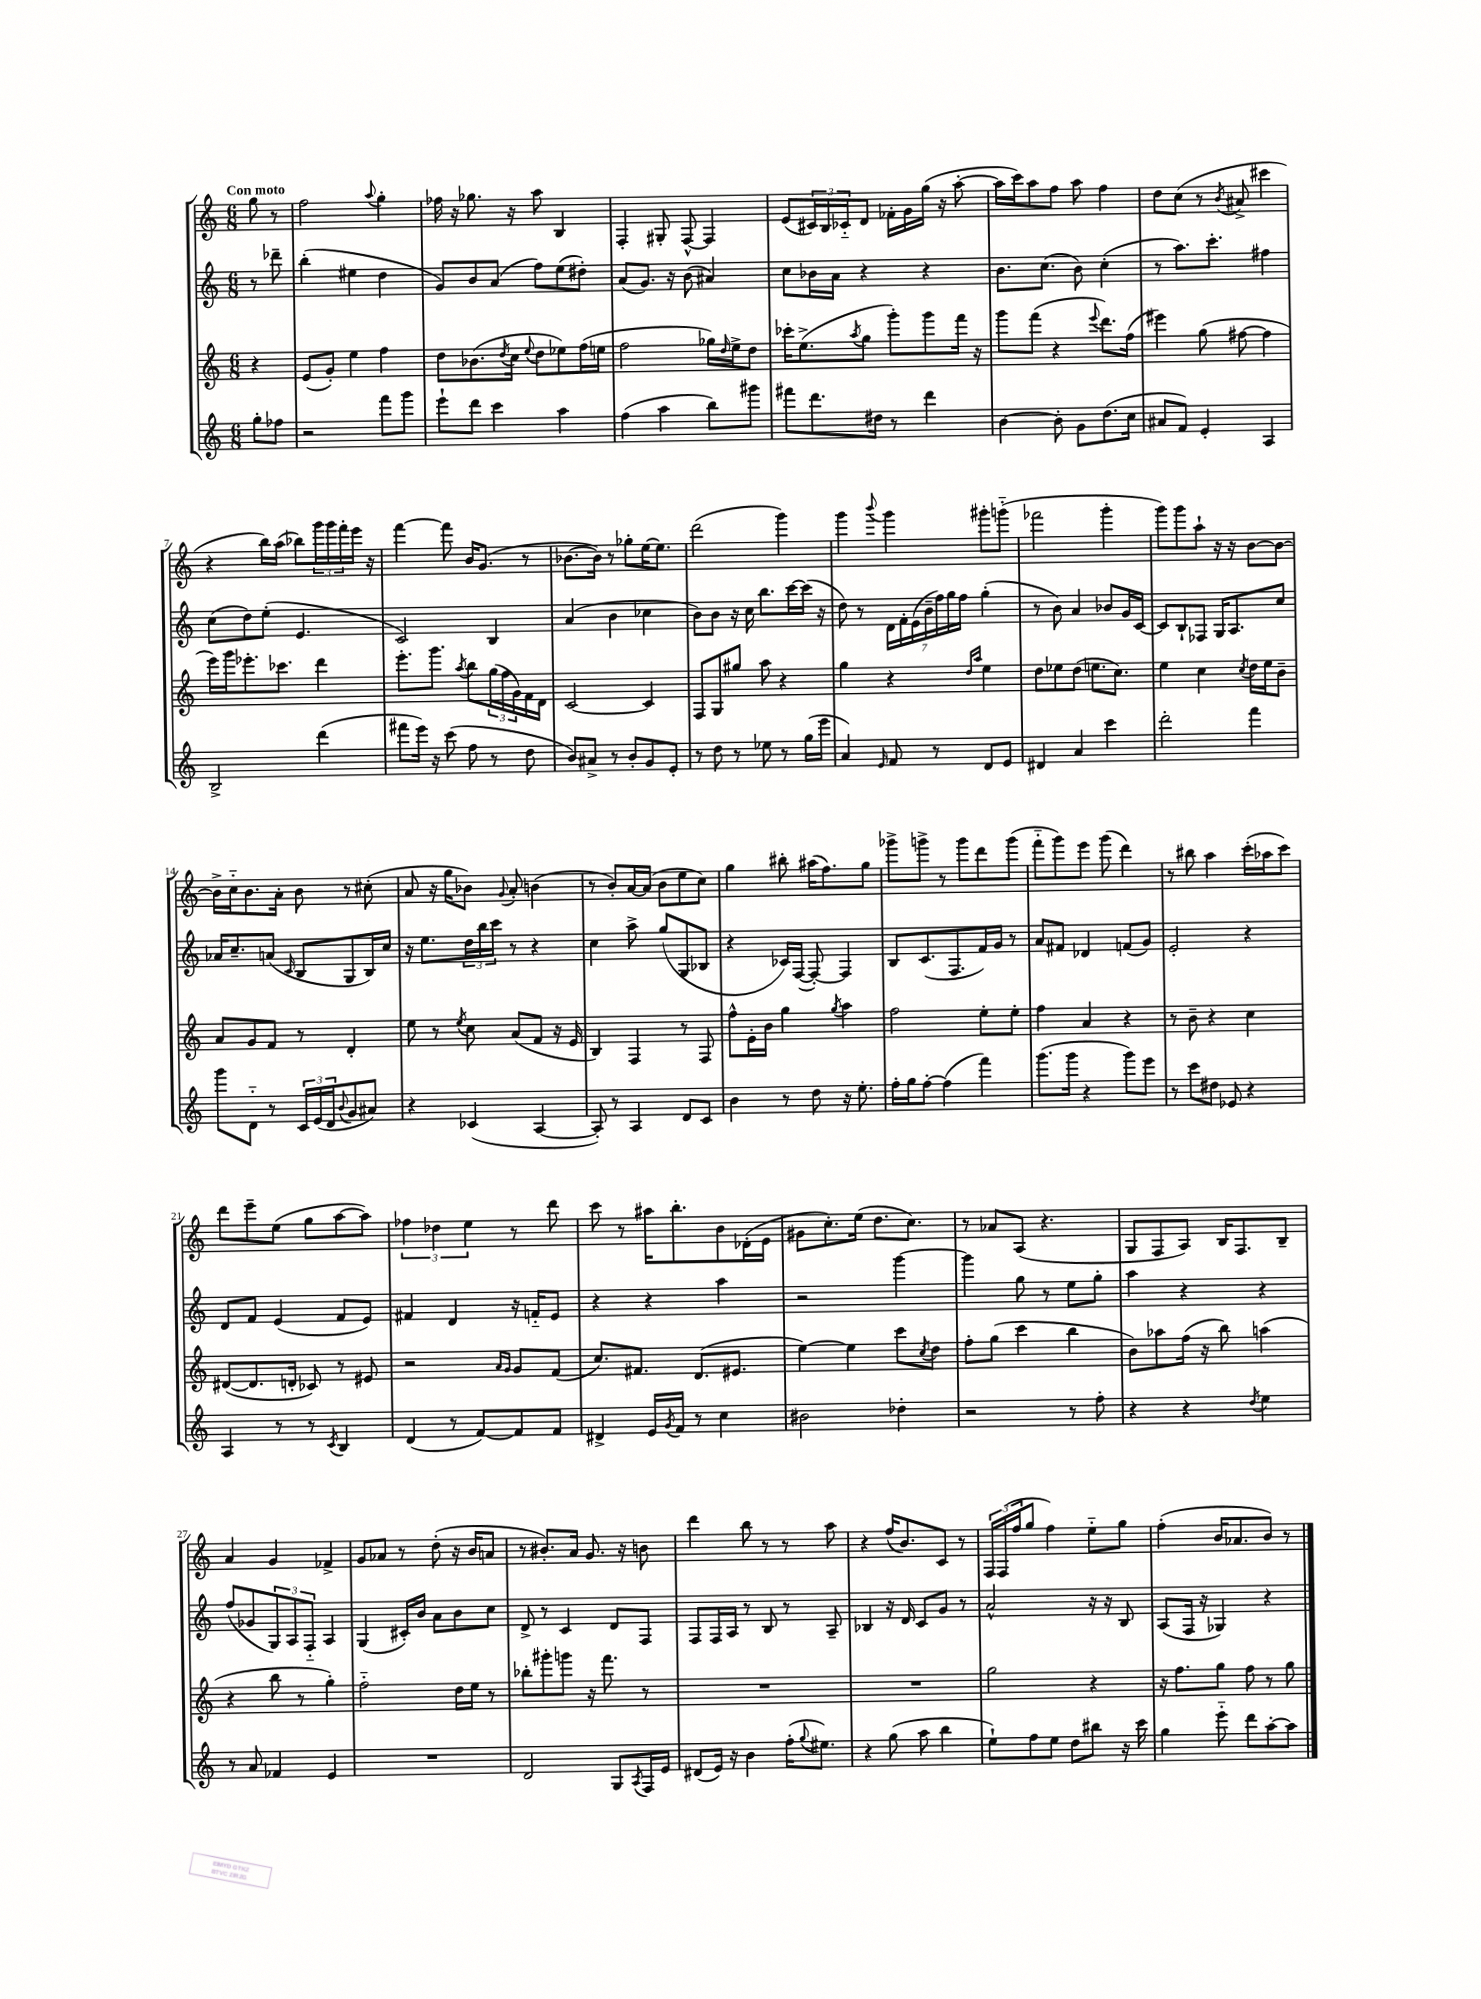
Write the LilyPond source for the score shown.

<<
\new StaffGroup <<
\new Staff = "s0" {
    \clef treble \key c \major \numericTimeSignature \time 6/8 \partial 4 \tempo "Con moto"
    g''8 r8 |
    f''2 \appoggiatura { a''8 } g''4-. |
    fes''16 r16 ges''8. r16 a''8 b4 |
    f4-. gis8-. f8~-^ f4 |
    e'8( \tuplet 3/2 { cis'16) b16 ces'16-_ } d'8 fes'16-. g'16 g''16( r16 a''8~-. |
    a''16 c'''16) a''8 f''8 a''8 f''4 |
    d''8 c''8( r8 \acciaccatura { b'8 } ais'8-> cis'''4 |
    r4 b''16) a''16( bes''8) \tuplet 3/2 { g'''16 g'''16 f'''16-. } e'''16 r16 |
    f'''4~ f'''8 b'16 g'8.( r8 |
    bes'8.~ bes'16) r8 ges''8-. e''16~ e''8. |
    d'''2( g'''4) |
    g'''4 \appoggiatura { b'''8 } g'''4 gis'''8-. g'''8-_( |
    fes'''2 g'''4-. |
    g'''8) g'''8 a''8-! r16 r16 b'8~ b'8~ |
    b'16-> c''16-_ b'8. a'16-. b'8 r8 cis''8-.( |
    a'8 r16 g''16 bes'8) \appoggiatura { g'8 } a'8-. b'4( |
    r8 b'8-.) a'16~ a'16( b'8 e''8 c''8) |
    g''4 bis''8-. ais''16( f''8.) g''8 |
    ges'''8-> g'''8-> r8 g'''8 d'''8 g'''8( |
    f'''8-_ g'''8) e'''8 g'''8( d'''4) |
    r8 bis''8 a''4 c'''16-.( aes''16 c'''8) |
    d'''8 e'''8-- e''8( g''8 a''8~ a''8) |
    \tuplet 3/2 { fes''4 des''4 e''4 } r8 d'''8 |
    c'''8 r8 ais''16 b''8.-. b'8 des'16-.( e'16 |
    gis'8 c''8.-.) e''16( d''8. c''8.) |
    r8 aes'8 a8( r4. |
    g8 f8 a8) b16 f8. b8-- |
    a'4 g'4 fes'4-> |
    g'8 aes'8 r8 d''8-.( r16 b'16 a'8 |
    r8 bis'8.-.) a'16 g'8. r16 b'8 |
    d'''4 b''8 r8 r8 a''8 |
    r4 f''16( b'8.) c'8 r8 |
    \tuplet 3/2 { f16 f16( f''16 } g''8 f''4) e''8-_ g''8 |
    f''4-.( b'16 aes'8. b'8) r8 \bar "|." |
}
\new Staff = "s1" {
    \clef treble \key c \major \numericTimeSignature \time 6/8 \partial 4
    r8 des'''8-- |
    b''4-.( eis''4 d''4 |
    g'8) b'8 a'8( f''8) e''8( dis''8-.) |
    a'8( g'8.) r16 b'8( ais'4) |
    c''8 bes'16 a'16 r4 r4 |
    b'8. c''8.( b'8) c''4-.( |
    r8 a''8.) c'''8.-. fis''4 |
    c''8( d''8) e''8-.( e'4. |
    c'2) b4 |
    a'4( b'4 ces''4 |
    b'8) b'8 r16 c''16 b''8. c'''16~ c'''16( r16 |
    d''8) r8 \tuplet 7/4 { d'16 f'16-. e'16( b'16-- f''16) g''16 f''16 } g''4-.( |
    r8 b'8) a'4 bes'8 g'16 c'16~ |
    c'8 b8-! fes8 g16 a8. c''8 |
    aes'16 c''8.-- a'8( \grace { c'16 } b8 g8 b16) c''16 |
    r16 e''8. \tuplet 3/2 { d''16 b''16 c'''16 } r8 r4 |
    c''4 a''8-> g''8( g8 bes8 |
    r4 ces'16) f16~( f8~-.) f4 |
    b8 c'8.( f8. f'16) g'16 r8 |
    a'8 fis'8 des'4 f'8( g'8) |
    e'2-. r4 |
    d'8 f'8 e'4( f'8 e'8) |
    fis'4 d'4 r16 f'16-_ e'8 |
    r4 r4 a''4 |
    r2 g'''4~ |
    g'''4 g''8 r8 e''8 g''8-. |
    a''4 r4 r4 |
    f''8( ges'8 \tuplet 3/2 { g8) a8 f8-_ } a4 |
    g4( cis'16-.) b'16 a'8 b'8 c''8 |
    d'8-> r8 c'4 d'8 f8 |
    f8 f16 a16 r8 b8 r8 a8-- |
    bes4 r16 d'16 c'8 g'8 r8 |
    a'2-^ r16 r16 b8 |
    a8( f16 r16 ges4) r4 \bar "|." |
}
\new Staff = "s2" {
    \clef treble \key c \major \numericTimeSignature \time 6/8 \partial 4
    r4 |
    e'8( g'8-.) e''4 f''4 |
    d''8 bes'8.( \acciaccatura { d''8 } c''16 \appoggiatura { e''8 } d''8 ees''8) f''16( e''16 |
    f''2 ges''16) \grace { d''16 } e''16-> d''8 |
    ces'''16-. e''8.->( \acciaccatura { a''8 } g''8 g'''8-.) g'''8 f'''16 r16 |
    g'''8 f'''8( r4 \appoggiatura { e'''8 } d'''8.) f''16( |
    eis'''4) g''8( fis''8~ fis''4 |
    e'''16) g'''16 ees'''8.-. ces'''8. d'''4 |
    e'''8.-. g'''8. \acciaccatura { a''8 } b''8 \tuplet 3/2 { g''16( f''16 g'16) } f'16 d'16 |
    c'2~ c'4 |
    f8 g8 gis''8 a''8 r4 |
    g''4 r4 \grace { d''16 a''16 } e''4 |
    d''8 ees''8 d''8( e''8. c''8.) |
    e''4 c''4 \acciaccatura { c''8 } d''16 e''16 b'8-- |
    a'8 g'8 f'8 r8 d'4-. |
    e''8 r8 \acciaccatura { e''8 } c''8 a'8( f'8 r16 e'16 |
    b4) f4 r8 f8 |
    f''8-^ e'16-. b'16 g''4 \acciaccatura { g''8 } a''4 |
    f''2 e''8-. e''8-. |
    f''4 a'4 r4 |
    r8 b'8-- r4 c''4 |
    dis'8~( dis'8. d'16-. ces'8) r8 eis'8 |
    r2 \grace { a'16 g'16 } g'8 f'8( |
    c''8.) fis'8. d'8.( eis'8. |
    e''4~) e''4 c'''8 \acciaccatura { c''8 } d''8 |
    f''8-. g''8( c'''4 b''4 |
    b'8) aes''8 f''16( r16 b''8) a''4( |
    r4 b''8 r8 g''4-.) |
    f''2-_ d''16 e''16 r8 |
    bes''8-. gis'''8-. g'''8 r16 f'''8. r8 |
    R2. |
    R2. |
    g''2 r4 |
    r16 f''8. g''8 f''8 r8 g''8 \bar "|." |
}
\new Staff = "s3" {
    \clef treble \key c \major \numericTimeSignature \time 6/8 \partial 4
    g''8-. fes''8 |
    r2 f'''8 g'''8 |
    e'''8-! d'''8 c'''4 a''4 |
    f''4( a''4 b''8) gis'''8 |
    fis'''8 d'''8. dis''16 r8 d'''4 |
    b'4~ b'8-. g'8 d''8.( c''16 |
    ais'8 f'8) e'4-. a4 |
    b2-> d'''4( |
    fis'''8 e'''16) r16 c'''8( f''8 r8 d''8 |
    b'8) ais'8-> r8 b'8-. g'8 e'8-. |
    r8 d''8 r8 ees''8 r8 g''16( e'''16 |
    a'4) \grace { e'16 } f'8 r8 d'8 e'8 |
    dis'4 a'4 c'''4 |
    d'''2-. f'''4 |
    g'''8 d'8-_ r8 \tuplet 3/2 { c'16 e'16( d'16 } \appoggiatura { b'8 } g'8 ais'8) |
    r4 ces'4( a4~ |
    a8-.) r8 a4 d'8 c'8 |
    b'4 r8 d''8 r16 e''8.-. |
    f''16-. g''16 f''8~-. f''4( f'''4) |
    g'''8.( g'''16 r4 g'''8) e'''8 |
    r8 c'''8 dis''8 ees'8 r4 |
    a4 r8 r8 \acciaccatura { c'8 } b4 |
    d'4( r8 f'8~) f'8 f'8 |
    dis'4-> e'16 \acciaccatura { g'8 } f'16 r8 c''4 |
    bis'2 des''4-. |
    r2 r8 f''8-. |
    r4 r4 \acciaccatura { d''8 } e''4 |
    r8 a'8 fes'4 e'4 |
    R2. |
    d'2 g8 \acciaccatura { a8 } f16 e'16 |
    dis'8( e'16) r16 b'4 f''16-.( \appoggiatura { g''8 } eis''8.) |
    r4 g''8( a''8 b''4 |
    e''8-!) f''8 e''8 d''8 bis''8 r16 c'''16 |
    g''4 e'''8-_ d'''8 a''8~-. a''8 \bar "|." |
}
>>
>>
